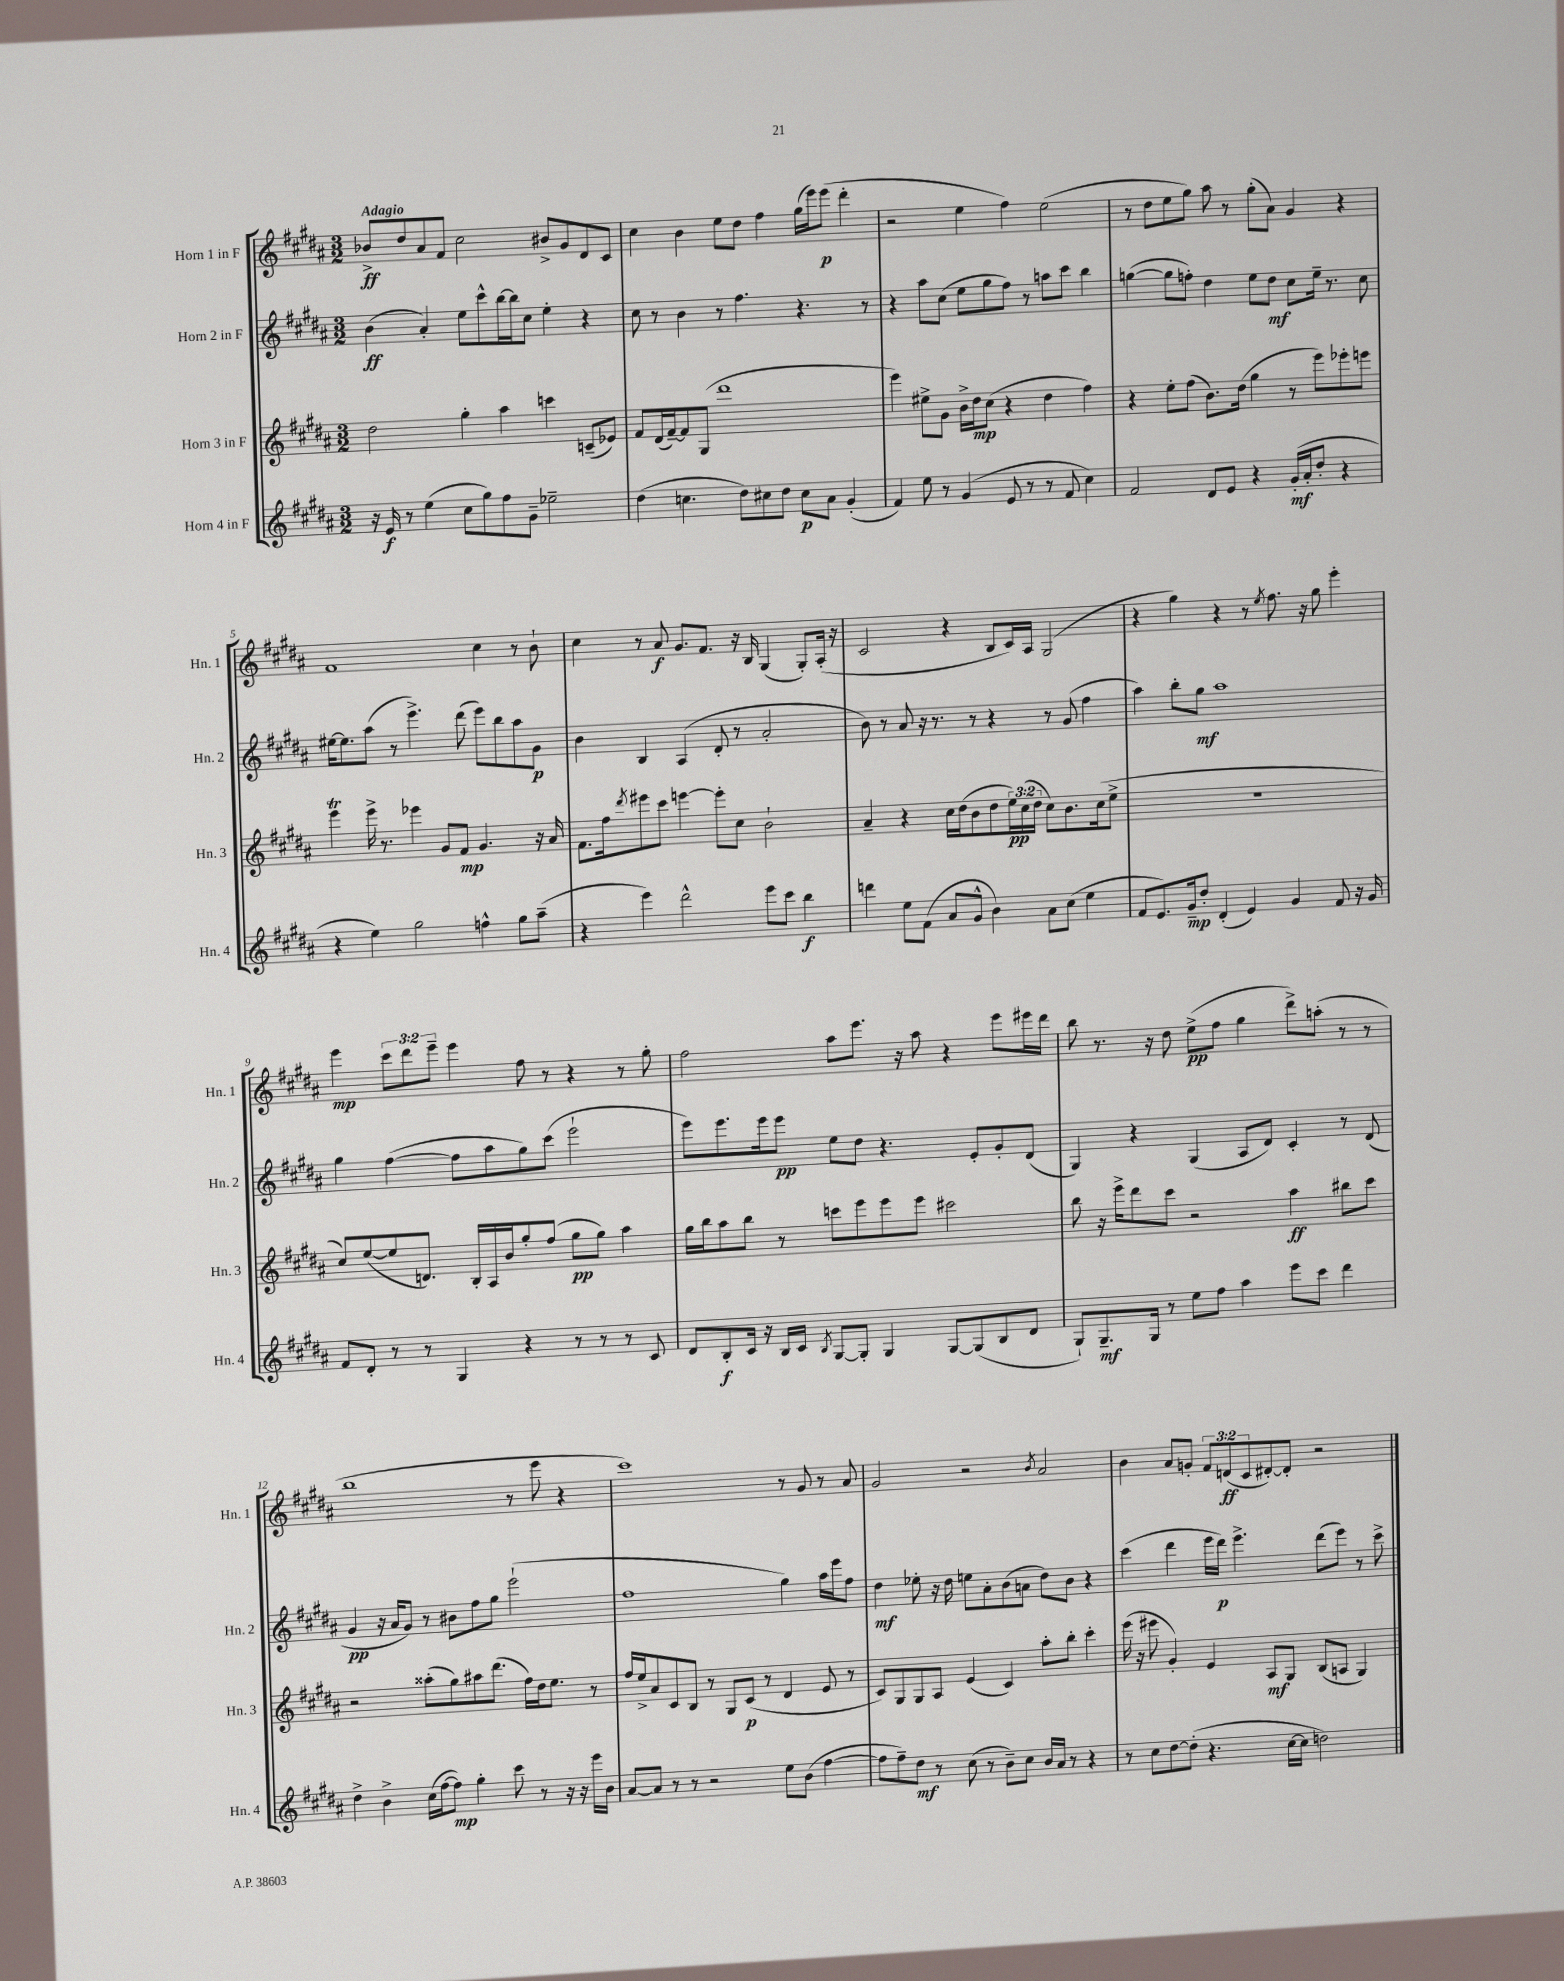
<<
\new StaffGroup <<
\new Staff = "s0" \with { instrumentName = "Horn 1 in F" shortInstrumentName = "Hn. 1" } {
    \clef treble \key b \major \numericTimeSignature \time 3/2 \override Staff.TupletNumber.text = #tuplet-number::calc-fraction-text \tempo "Adagio"
    bes'8->\ff dis''8 ais'8 fis'8 cis''2 bis'8-> gis'8 dis'8 cis'8 |
    cis''4 b'4 e''8 dis''8 fis''4 gis''16( e'''16) e'''8\p( dis'''4-. |
    r2 e''4 fis''4) e''2( |
    r8 dis''8 e''8 gis''8) ais''8 r8 gis''8-.( ais'8) gis'4 r4 |
    fis'1 cis''4 r8 b'8-! |
    cis''4 r8 ais'8\f gis'8. fis'8. r16 b16 gis4( gis8-.) ais16-.( r16 |
    cis'2 r4 b8 cis'16) ais16 gis2( |
    r4 gis''4) r4 r8 \acciaccatura { e''8 } fis''8. r16 gis''8 e'''4-. |
    e'''4\mp \tuplet 3/2 { cis'''8 dis'''8 e'''8-- } e'''4 fis''8 r8 r4 r8 gis''8-. |
    fis''2 ais''8 e'''8. r16 ais''8 r4 e'''8 eis'''16 dis'''16 |
    b''8 r8. r16 dis''8 e''8->\pp( fis''8 gis''4 dis'''8->) a''8-.( r8 r8 |
    b''1 r8 e'''8 r4 |
    cis'''1) r8 gis'8 r8 ais'8 |
    gis'2 r2 \acciaccatura { b'8 } ais'2 |
    b'4 ais'8 g'8-. \tuplet 3/2 { fis'8 d'8\ff( cis'8 } dis'8~-.) dis'8-. r2 \bar "|." |
}
\new Staff = "s1" \with { instrumentName = "Horn 2 in F" shortInstrumentName = "Hn. 2" } {
    \clef treble \key b \major \numericTimeSignature \time 3/2
    b'4\ff( ais'4-.) e''8 cis'''8-^ b''16~ b''16 cis''8 e''4-. r4 |
    cis''8 r8 b'4 r8 fis''4. r4. r8 |
    r4 ais''8 cis''8( e''8 gis''8 fis''8) r8 a''8 cis'''8 b''4 |
    g''4~( g''8 f''8-.) dis''4 e''8 dis''8\mf cis''8 e''16-- r8. cis''8 |
    eis''16~ eis''8. ais''8( r8 e'''4.->) dis'''8( e'''8) b''8 ais''8 gis'8\p |
    b'4 b4 ais4( dis'8-. r8 ais'2-. |
    b'8) r8 ais'8 r16 r8. r8 r4 r8 gis'8( fis''4 |
    ais''4) b''8-. gis''8\mf ais''1 |
    gis''4 fis''4~( fis''8 ais''8 gis''8) cis'''8( e'''2-! |
    e'''8) e'''8. e'''16 e'''8\pp e''8 dis''8 r4. e'8-. gis'8-. dis'8( |
    gis4) r4 gis4( ais8 dis'8) cis'4-. r8 dis'8( |
    gis'4\pp r16 ais'16 gis'8) r8 bis'8 fis''8 gis''8 e'''2-!( |
    fis''1 gis''4) ais''16 e'''16 fis''8 |
    dis''4\mf ees''8-. r16 dis''16 e''8 ais'8-. b'8( a'8 dis''8) b'8 r4 |
    cis'''4( dis'''4 e'''16 dis'''16\p) e'''4.-> dis'''8( e'''8) r8 cis'''8-> \bar "|." |
}
\new Staff = "s2" \with { instrumentName = "Horn 3 in F" shortInstrumentName = "Hn. 3" } {
    \clef treble \key b \major \numericTimeSignature \time 3/2 \override Staff.TupletNumber.text = #tuplet-number::calc-fraction-text
    dis''2 gis''4-. ais''4 c'''4 c'8--( ees'8) |
    fis'8 dis'16( fis'16~--) fis'8 gis8( dis'''1 |
    e'''4) eis''8-> gis'8 b'16-> dis''16\mp cis''8( r4 dis''4 fis''4) |
    r4 e''8-. fis''8( b'8.) dis''16( gis''4 r8 e'''8) ees'''8-. e'''8 |
    e'''4\trill e'''16-> r8. ees'''4 gis'8 fis'8\mp gis'4. r16 ais'16 |
    fis'8. fis''16 \acciaccatura { dis'''8 } eis'''8 cis'''8 e'''4~ e'''8-. cis''8 b'2-! |
    ais'4-- r4 cis''16 dis''16( b'8 dis''8 \tuplet 3/2 { e''16\pp) cis''16( dis''16 } cis''8) b'8. cis''16( e''8-> |
    R1. |
    cis''8) e''8~( e''8 d'8.) b16-. ais16 b'16 gis''8-. fis''8( gis''8\pp gis''8) ais''4 |
    gis''16 b''16 ais''8 b''8 r8 c'''8 e'''8 e'''8 e'''8 cis'''2 |
    b''8 r16 e'''16-> dis'''8 cis'''8 r2 ais''4\ff bis''8 cis'''8 |
    r2 aisis''8-.( gis''8) ais''8 dis'''8.( fis''16) dis''16 e''8. r8 |
    fis''16 e''16-> ais'8 cis'8 b8 r8 gis8 cis'8\p( r8 dis'4 e'8 r8 |
    cis'8) gis8 gis8 ais8 e'4( cis'4) ais''8-. b''8-. cis'''4-. |
    e'''16( r16 eis'''8 gis'4-.) e'4 ais8\mf gis8 b8( a8 gis4) \bar "|." |
}
\new Staff = "s3" \with { instrumentName = "Horn 4 in F" shortInstrumentName = "Hn. 4" } {
    \clef treble \key b \major \numericTimeSignature \time 3/2
    r16 e'16\f r8 e''4( cis''8 gis''8) fis''8 gis'8-- ees''2-- |
    dis''4( c''4. dis''8) cis''8 dis''8 cis''8\p ais'8 gis'4-.( |
    fis'4) e''8 r8 gis'4( e'8 r8 r8 fis'8 cis''4) |
    fis'2 dis'8 e'8 r4 gis'16-.\mf( ais'16-. dis''8-. r4 |
    r4 e''4) gis''2 f''4-^ gis''8 ais''8--( |
    r4 e'''4) dis'''2-^ e'''8 cis'''8 b''4\f |
    d'''4 e''8 fis'8( ais'8 gis'8-^ b'4) ais'8 cis''8( e''4 |
    fis'8 e'8.) gis'16--\mp dis''8-. dis'4-.( e'4) gis'4 fis'8 r16 gis'16 |
    fis'8 dis'8-. r8 r8 gis4 r4 r8 r8 r8 cis'8 |
    dis'8 b8-.\f cis'16 r16 b16 cis'16 \acciaccatura { b8 } gis8~ gis8-. gis4 gis8~ gis8( b8 dis'8 |
    gis8-!) gis8.--\mf gis16 r8 e''8 fis''8 ais''4 e'''8 cis'''8 dis'''4 |
    dis''4-> b'4-> cis''16( fis''16~ fis''8\mp) gis''4-. cis'''8 r8 r16 r16 e'''16 b'16 |
    ais'8~ ais'8 r8 r8 r2 e''8 b'8( fis''4~ |
    fis''8 fis''8--) dis''8\mf r8 cis''8( r8 b'8--) cis''8 b'16 ais'16 r8 r4 |
    r8 cis''8 dis''8~ dis''8-.( r4. cis''16~ cis''16 d''2) \bar "|." |
}
>>
>>
